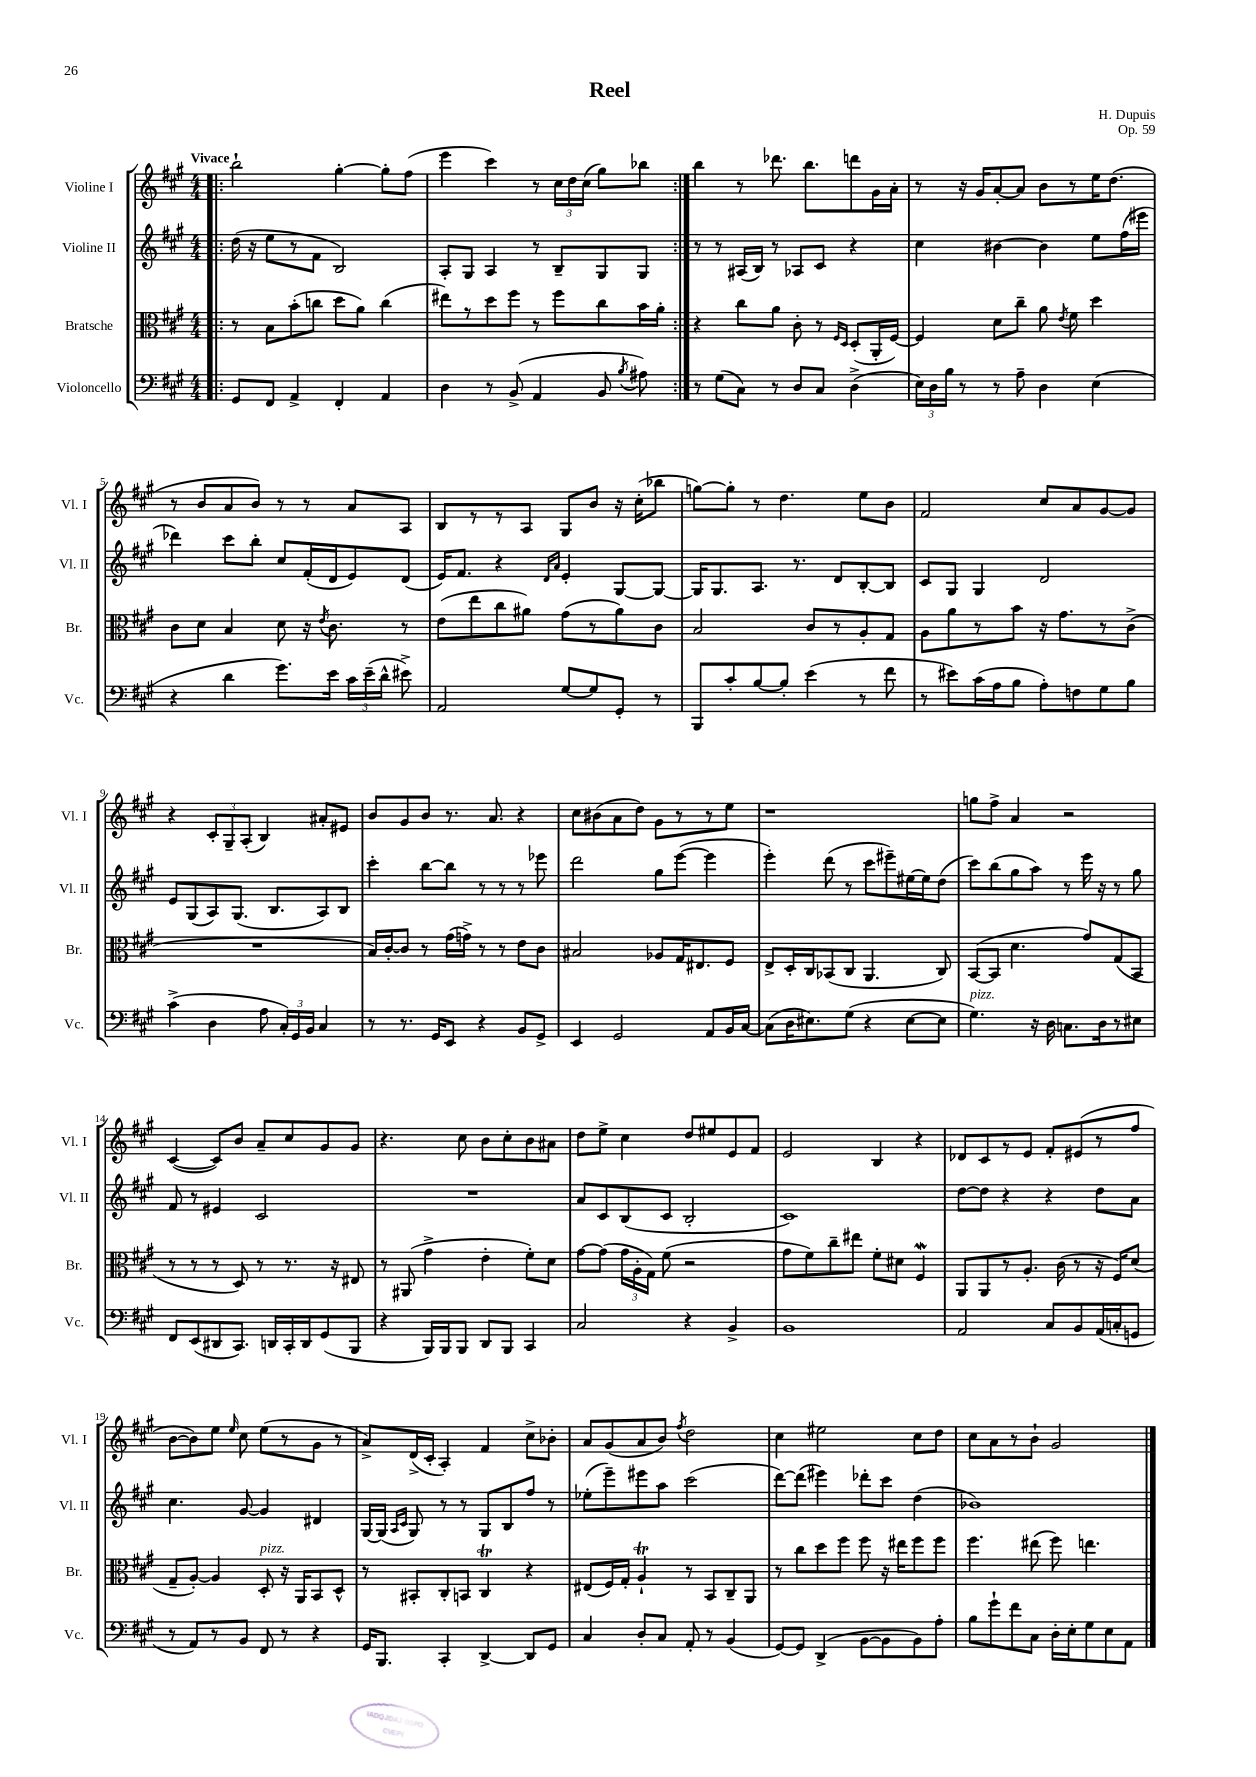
\header { title = "Reel" composer = "H. Dupuis" opus = "Op. 59" }
<<
\new StaffGroup <<
\new Staff = "s0" \with { instrumentName = "Violine I" shortInstrumentName = "Vl. I" } {
    \clef treble \key a \major \numericTimeSignature \time 4/4 \tempo "Vivace"
    \autoBeamOff \repeat volta 2 { \bar ".|:" b''2-! gis''4~-. gis''8[-. fis''8]( |
    e'''4 cis'''4) r8 \tuplet 3/2 { cis''16[ d''16 cis''16]( } gis''8[) bes''8] | }
    b''4 r8 des'''8. b''8.[ d'''8 gis'16 a'16]-. |
    r8 r16 gis'16[ a'8~-. a'8] b'8[ r8 e''16 d''8.]( |
    r8 b'8[ a'8 b'8]) r8 r8 a'8[ a8] |
    b8[ r8 r8 a8] gis8[ b'8] r16 cis''16[-.( bes''8] |
    g''8[~) g''8]-. r8 d''4. e''8[ b'8] |
    fis'2 cis''8[ a'8 gis'8~ gis'8] |
    r4 \tuplet 3/2 { cis'8[-. gis8-- a8]-.( } b4) ais'8[-. eis'8] |
    b'8[ gis'8 b'8] r8. a'8. r4 |
    cis''8[ bis'8( a'8 d''8]) gis'8[ r8 r8 e''8] |
    r1 |
    g''8[ fis''8]-> a'4 r2 |
    cis'4~( cis'8[) b'8] a'8[-- cis''8 gis'8 gis'8] |
    r4. cis''8 b'8[ cis''8-. b'8 ais'8] |
    d''8[ e''8]-> cis''4 d''8[ eis''8 e'8 fis'8] |
    e'2 b4 r4 |
    des'8[ cis'8 r8 e'8] fis'8[-. eis'8( r8 fis''8] |
    b'8[~ b'8) e''8] \grace { e''16 } cis''8 e''8[( r8 gis'8] r8 |
    a'8[->) d'16->( cis'16]-. a4-.) fis'4 cis''8[-> bes'8]-. |
    a'8[ gis'8( a'8 b'8]) \acciaccatura { fis''8 } d''2 |
    cis''4 eis''2 cis''8[ d''8] |
    cis''8[ a'8 r8 b'8]-! gis'2 \bar "|." |
}
\new Staff = "s1" \with { instrumentName = "Violine II" shortInstrumentName = "Vl. II" } {
    \clef treble \key a \major \numericTimeSignature \time 4/4
    \autoBeamOff \repeat volta 2 { \bar ".|:" d''16( r16 e''8[ r8 fis'8] b2) |
    a8[-. gis8] a4 r8 b8[-- gis8 gis8] | }
    r8 r8 ais16[( b16]) r8 aes8[ cis'8] r4 |
    cis''4 bis'4~ bis'4 e''8[ fis''16( eis'''16] |
    des'''4) cis'''8[ b''8]-. cis''8[ fis'16-.( d'16 e'8) d'8]( |
    e'16[) fis'8.] r4 \grace { d'16[ a'16] } e'4-. gis8[~ gis8]~ |
    gis16[ gis8. a8.] r8. d'8[ b8~-. b8] |
    cis'8[ gis8] gis4 d'2 |
    e'8[ gis8( a8) gis8.]( b8.[ a8) b8] |
    cis'''4-. b''8[~ b''8] r8 r8 r8 ees'''8 |
    d'''2 gis''8[ e'''8]~( e'''4 |
    e'''4-.) d'''8( r8 cis'''8[ eis'''8--) eis''16~ eis''16 d''8]( |
    cis'''8[) b''8( gis''8 a''8]) r8 e'''16 r16 r8 gis''8 |
    fis'8 r8 eis'4 cis'2 |
    R1 |
    a'8[ cis'8 b8( cis'8] b2-. |
    cis'1) |
    d''8[~ d''8] r4 r4 d''8[ a'8] |
    cis''4. gis'8~ gis'4 dis'4 |
    gis16[~ gis16]( \grace { a16[ cis'16] } gis8) r8 r8 gis8[ b8 fis''8] r8 |
    ees''8[-.( e'''8--) eis'''8 a''8] cis'''2( |
    d'''8[~) d'''8]( eis'''4) des'''8[-. cis'''8] d''4( |
    bes'1) \bar "|." |
}
\new Staff = "s2" \with { instrumentName = "Bratsche" shortInstrumentName = "Br." } {
    \clef alto \key a \major \numericTimeSignature \time 4/4
    \autoBeamOff \repeat volta 2 { \bar ".|:" r8 b8[ b'8-.( c''8] d''8[ a'8]) c''4( |
    eis''8[) r8 d''8 fis''8] r8 fis''8[ cis''8 b'16 a'16]-. | }
    r4 cis''8[ a'8] cis'8-. r8 \grace { fis16[ d16] } d8[-.( a,16-. fis16]~) |
    fis4 d'8[ cis''8]-- a'8 \acciaccatura { e'8 } fis'8 d''4 |
    cis'8[ d'8] b4 d'8 r16 \acciaccatura { e'8 } cis'8. r8 |
    e'8[( e''8 cis''8 ais'8]) gis'8[( r8 ais'8) cis'8] |
    b2 cis'8[ r8 a8-. gis8] |
    a8[ a'8 r8 b'8] r16 gis'8.[ r8 cis'8]->( |
    R1 |
    b16[) cis'16~-. cis'8] r8 gis'16[( g'16]->) r8 r8 e'8[ cis'8] |
    bis2 aes8[ gis16 eis8. fis8] |
    e8[-> d16-. cis16 bes,8( cis8] a,4. cis8) |
    b,8[~( b,8] d'4. gis'8[) gis8( b,8] |
    r8 r8 r8 d8) r8 r8. r16 eis8 |
    r8 ais,8( gis'4-> e'4-. fis'8[-.) d'8] |
    gis'8[~ gis'8]( \tuplet 3/2 { gis'16[ a16-. gis16]) } fis'8( r2 |
    gis'8[ fis'8) cis''8-- eis''8] fis'8[-. dis'8] fis4\mordent |
    a,8[ a,8 r8 a8.]-. cis'16( r8 r16 fis16[) d'8]( |
    gis8[-- a8]~-.) a4 d8-.^\markup { \italic "pizz." } r16 a,16[ b,8 d8]-^ |
    r8 bis,8[-. cis8-. b,8] cis4\trill r4 |
    eis8[( fis16) gis16]-. a4-!\trill r8 b,8[ cis8-- a,8] |
    r8 cis''8[ d''8 fis''8] fis''8 r16 eis''16[ fis''8 fis''8] |
    fis''4. eis''8( fis''8) e''4. \bar "|." |
}
\new Staff = "s3" \with { instrumentName = "Violoncello" shortInstrumentName = "Vc." } {
    \clef bass \key a \major \numericTimeSignature \time 4/4
    \autoBeamOff \repeat volta 2 { \bar ".|:" gis,8[ fis,8] a,4-> fis,4-. a,4 |
    d4 r8 b,8->( a,4 b,8 \acciaccatura { b8 } ais8) | }
    r8 gis8[( cis8]) r8 d8[ cis8] d4->( |
    \tuplet 3/2 { e16[) d16 b16] } r8 r8 a8-- d4 e4( |
    r4 d'4 gis'8.[) e'16] \tuplet 3/2 { cis'16[ e'16--( d'16]-^ } eis'8->) |
    a,2 gis8[~ gis8 gis,8]-. r8 |
    b,,8[ cis'8-. b8~ b8]-. e'4( r8 fis'8 |
    r8 eis'8[) cis'16( a16 b8] a8[-.) f8 gis8 b8] |
    cis'4->( d4 a8 \tuplet 3/2 { cis16[-.) gis,16 b,16] } cis4 |
    r8 r8. gis,16[ e,8] r4 b,8[ gis,8]-> |
    e,4 gis,2 a,8[ b,16 cis16]~ |
    cis8[( d16 eis8.) gis8]( r4 eis8[~ eis8] |
    gis4.^\markup { \italic "pizz." }) r16 d16 c8.[ d16 r8 eis8] |
    fis,8[ e,8( dis,8 cis,8.]) d,16[ cis,16-. d,16 gis,8( b,,8] |
    r4 b,,16[) b,,16 b,,8] d,8[ b,,8] cis,4 |
    cis2 r4 b,4-> |
    b,1 |
    a,2 cis8[ b,8 a,16( c16-. g,8] |
    r8 a,8[) r8 b,8] fis,8 r8 r4 |
    gis,16[ b,,8.] cis,4-. d,4~-> d,8[ gis,8] |
    cis4 d8[-. cis8] a,8-. r8 b,4( |
    gis,8[~) gis,8] d,4->( b,8[~ b,8 b,8) a8]-. |
    b8[ gis'8-! fis'8 cis8] d16[-. e16-. gis8 e8 a,8] \bar "|." |
}
>>
>>
